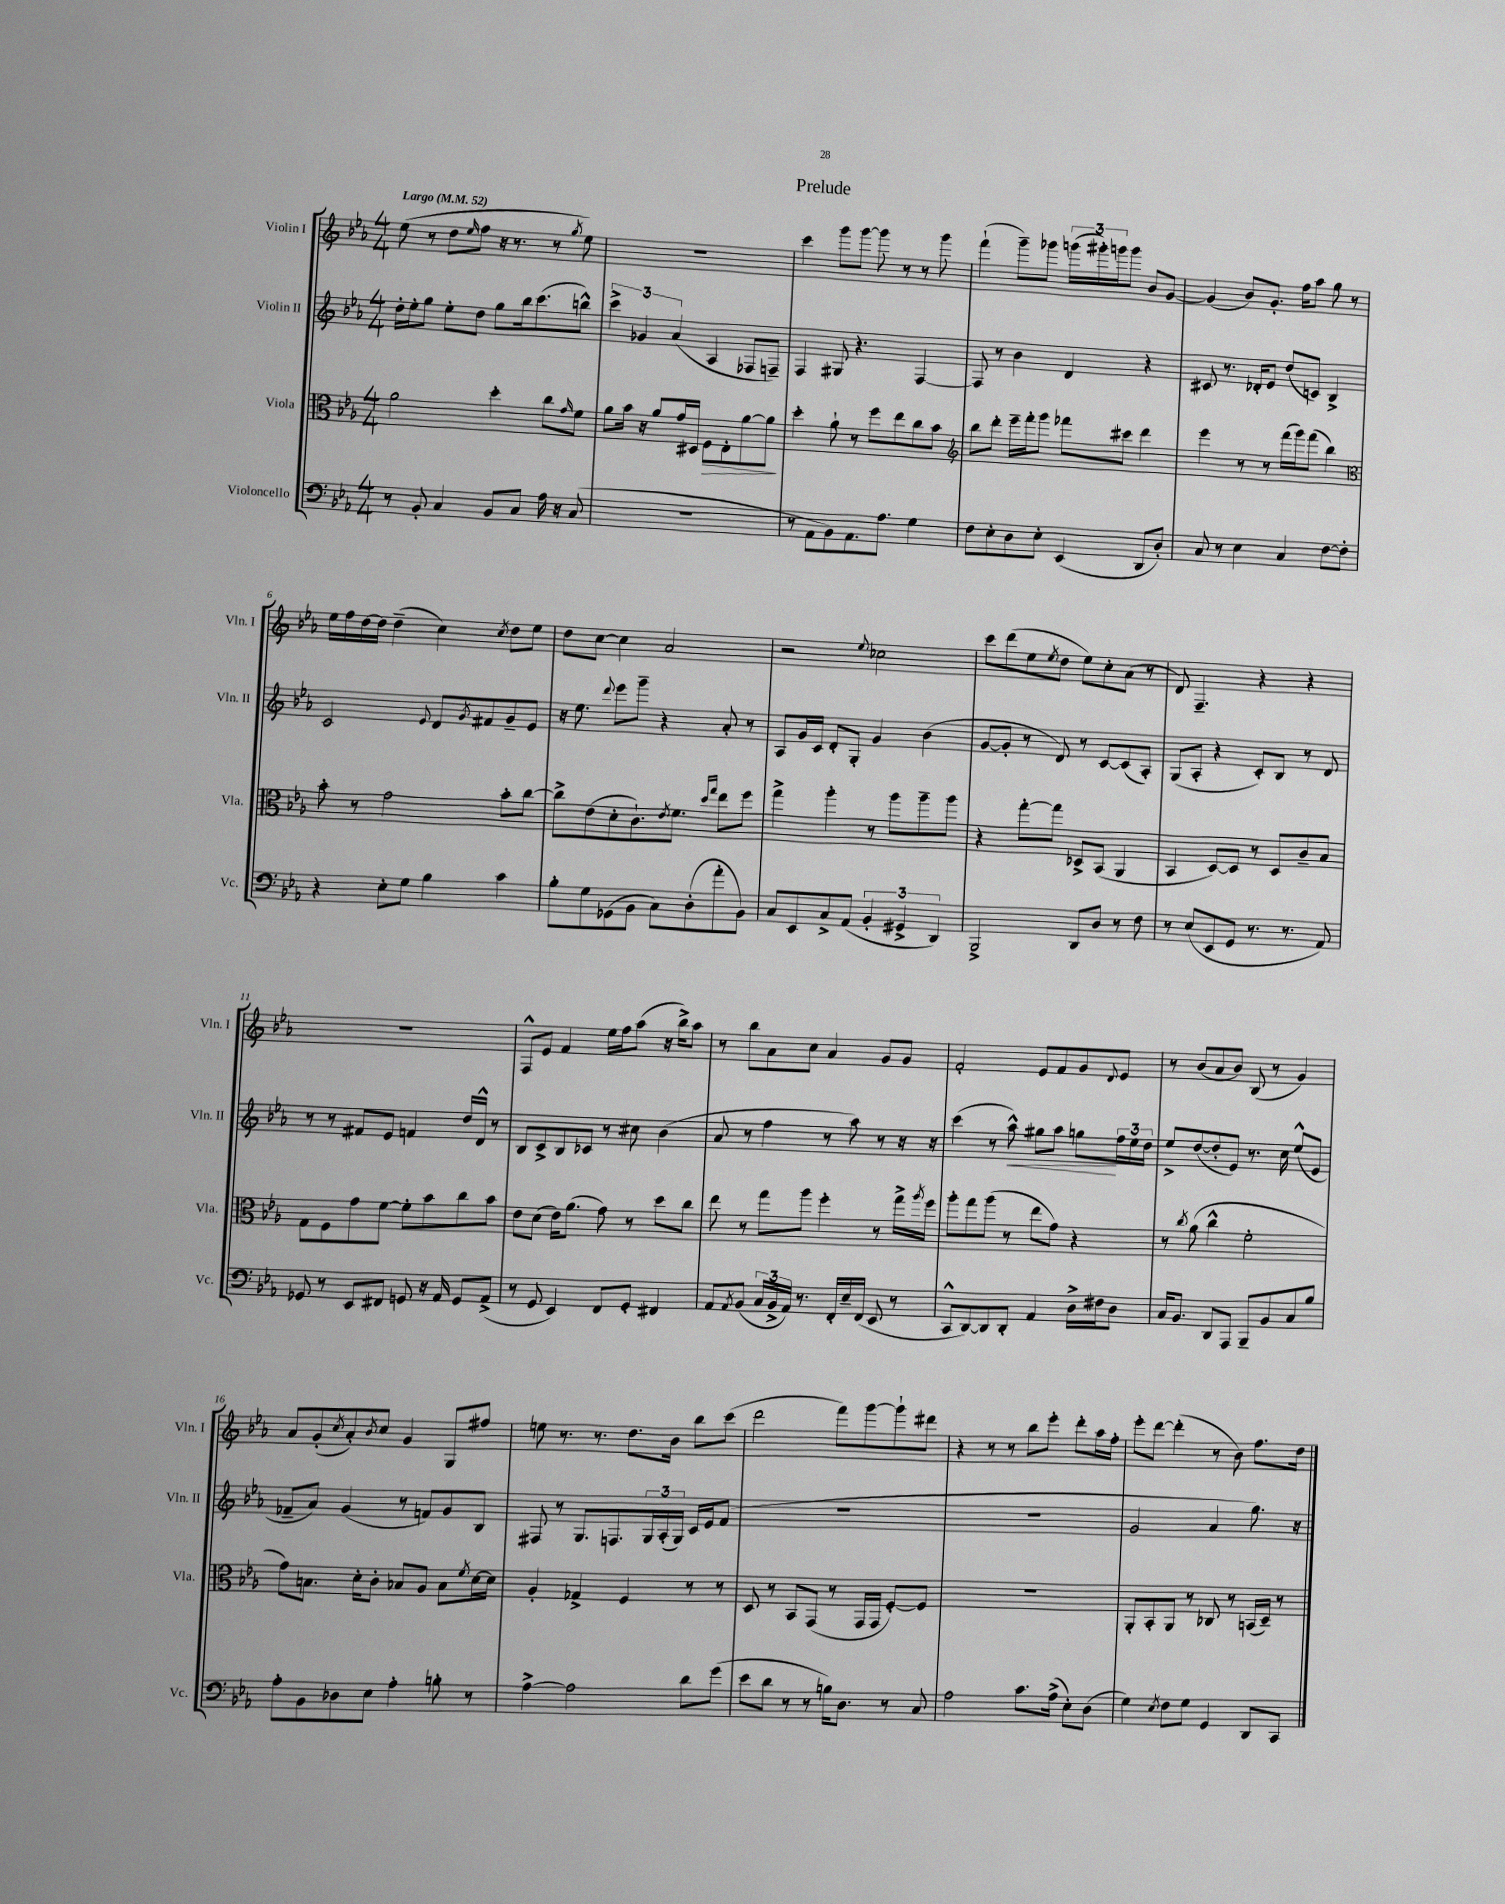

**kern	**kern	**dynam	**kern	**dynam	**kern
*part4	*part3	*part3	*part2	*part2	*part1
*staff4	*staff3	*staff3	*staff2	*staff2	*staff1
*I"Violoncello	*I"Viola	*	*I"Violin II	*	*I"Violin I
*I'Vc.	*I'Vla.	*	*I'Vln. II	*	*I'Vln. I
*clefF4	*clefC3	*	*clefG2	*	*clefG2
*k[b-e-a-]	*k[b-e-a-]	*	*k[b-e-a-]	*	*k[b-e-a-]
*M4/4	*M4/4	*	*M4/4	*	*M4/4
*MM52	*MM52	*	*MM52	*	*MM52
=1	=1	=1	=1	=1	=1
!	!	!	!	!	!LO:TX:a:B:t=Largo
8r	2a-\	.	16dd'\LL	.	(8ee-\
.	.	.	16ee-'\J	.	.
8BB-'/	.	.	8gg\J	.	8r
4C/	.	.	8ee-'\L	.	8dd\L
.	.	.	.	.	16qqee-/
.	.	.	8dd\J	.	8ff\J
8BB-/L	4dd'\	.	8gg\L	.	16r
.	.	.	.	.	8.r
8C/J	.	.	16bb-\k	.	.
.	.	.	(8.ccc\	.	.
16A-\	8cc\L	.	.	.	8r
16r	.	.	.	.	.
.	16qqg/	.	.	.	8qgg/
(8C/	8f\J	.	8bbn^^\J)	.	8ee-\)
=2	=2	=2	=2	=2	=2
1r	8a-\L	.	6ccc^\	.	1r
.	16b-\Jk	.	.	.	.
.	.	.	6g-X/	.	.
.	16r	.	.	.	.
.	8a-/L	.	.	.	.
.	.	.	(6a-/	.	.
.	16g/L	.	.	.	.
.	16D#X/JJ	.	.	.	.
!	!	!LO:HP:b	!	!	!
.	8F\L	>	4A-/	.	.
.	8E-'\	.	.	.	.
.	[8a-\	.	8F-X/L	.	.
.	8a-\J]	.	8Fn~/J)	.	.
.	.	]	.	.	.
=3	=3	=3	=3	=3	=3
8r	4dd'\	.	4F/	.	4ccc\
8AA-\L	.	.	.	.	.
8BB-\)	8a-`\	.	8G#X/	.	8ggg\L
8.AA-\	8r	.	4.r	.	[8ggg\J
.	8ff\L	.	.	.	8ggg\]
8.A-\J	.	.	.	.	.
.	8ee-\	.	.	.	8r
4G\	8cc\	.	[4F/	.	8r
.	8b-\J	.	.	.	8ggg\
=4	=4	=4	=4	=4	=4
*	*clefG2	*	*	*	*
8F\L	8bb-\L	.	8F/]	.	(4fff`\
8E-'\	8ddd'\J	.	8r	.	.
8D\	16eee-~\LL	.	4b-\	.	8ggg~\L)
.	16fff'\J	.	.	.	.
8E-'\J	8ggg\J	.	.	.	8ggg-X\J
(4EE-/	8fff-X\L	.	4d/	.	(24gggn\LL
.	.	.	.	.	24ggg#X'\)
.	.	.	.	.	24gggn\J
.	8ccc#X\J	.	.	.	8ggg\J
8DD/L	4ddd\	.	4r	.	8b-/L
8D'/J)	.	.	.	.	[8g/J
=5	=5	=5	=5	=5	=5
8C/	4eee-\	.	8c#X/	.	(4g/]
8r	.	.	8.r	.	.
4E-\	8r	.	.	.	8b-/L)
.	.	.	16d-X'/KL	.	.
.	8r	.	8e-/J	.	8.g'/J
4C/	(16fff\LL	.	(8dd/L	.	.
.	16ggg\J)	.	.	.	16ff\KL
.	(8fff\J	.	8cn/J)	.	8aa-\J
[8F\L	4bb-\)	.	4B-^/	.	8gg\
8F'\J]	.	.	.	.	8r
!!LO:LB:g=z
=6	=6	=6	=6	=6	=6
*	*clefC3	*	*	*	*
4r	8b-'\	.	2c/	.	16ee-\LL
.	.	.	.	.	16ff\
.	8r	.	.	.	[16dd\
.	.	.	.	.	16dd\JJ]
8E-'\L	2g\	.	.	.	(4dd~\
8G\J	.	.	.	.	.
.	.	.	8qqe-/	.	.
4B-\	.	.	8d/L	.	4cc\)
.	.	.	8qg/	.	.
.	.	.	8f#X/	.	.
.	.	.	.	.	8qcc/
4c\	8b-'\L	.	8g~/	.	8dd\L
.	[8cc\J	.	8e-/J	.	8ee-\J
=7	=7	=7	=7	=7	=7
8B-'\L	8cc^\L]	.	16r	.	8dd\L
.	.	.	8.ee-\	.	.
8G\	(8e-\	.	.	.	[8cc\J
.	.	.	8qqddd/	.	.
(8GG-X\	8d'\	.	8eee-\L	.	4cc\]
8BB-\J	8.c`\)	.	8ggg~\J	.	.
8C\L)	.	.	4r	.	2a-/
.	8qe-/	.	.	.	.
.	8.f\J	.	.	.	.
(8D'\	.	.	.	.	.
.	16qqdd/LL	.	.	.	.
.	16qqgg/JJ	.	.	.	.
8a-'\	8ee-\L	.	8a-'/	.	.
8BB-\J)	8ff\J	.	8r	.	.
=8	=8	=8	=8	=8	=8
8C/L	4gg^\	.	8A-/L	.	2r
8EE-/	.	.	16g/L	.	.
.	.	.	16c/JJ	.	.
8C^/	4aa-'\	.	8d'/L	.	.
(8AA-/J	.	.	8G'/J	.	.
.	.	.	.	.	8qqee-/
6BB-'/	8r	.	4g/	.	2cc-X\
.	8aa-\L	.	.	.	.
6GG#X^/	.	.	.	.	.
.	8aa-~\	.	(4b-\	.	.
6DD/)	.	.	.	.	.
.	8aa-\J	.	.	.	.
=9	=9	=9	=9	=9	=9
2BBB-^/	4r	.	[8g/L	.	8ccc\L
.	.	.	8g'/J]	.	(8ddd\
.	[8gg'\L	.	8r	.	8ee-\
.	.	.	.	.	8qee-/
.	8gg\J]	.	8d/)	.	8dd\J
8DD/L	8D-X^/L	.	8r	.	8ee-\L)
8D/J	(8BB-/J	.	[8c/L	.	8cc'\
8r	4AA-/	.	(8c/]	.	(8a-\J
8F\	.	.	8A-'/J)	.	8r
=10	=10	=10	=10	=10	=10
8r	4BB-/	.	(8G/L	.	8d/)
(8E-/L	.	.	8A-'/J	.	4.F~/
8EE-/	[8D/L)	.	4r	.	.
8GG/J	8D/J]	.	.	.	.
8.r	8r	.	8c'/L)	.	4r
.	8D/L	.	8B-/J	.	.
8.r	.	.	.	.	.
.	8c~/	.	8r	.	4r
8AA-/)	8B-/J	.	8d/	.	.
!!LO:LB:g=z
=11	=11	=11	=11	=11	=11
8GG-X/	8G\L	.	8r	.	1r
8r	8F\	.	8r	.	.
8EE-/L	8g\	.	8f#X/L	.	.
8FF#X/J	[8f\J	.	8e-/J	.	.
8GGn/	8f'\L]	.	4fn/	.	.
16r	8b-\	.	.	.	.
16AA-/	.	.	.	.	.
8GG/L	8cc\	.	16dd/LL	.	.
.	.	.	16d^^/JJ	.	.
(8AA-^/J	8b-\J	.	8r	.	.
=12	=12	=12	=12	=12	=12
8r	8e-\L	.	8B-/L	.	8F^^/L
8GG/	(8d\J	.	8c^/	.	8e-/J
4EE-/)	16e-\KL)	.	8B-/	.	4f/
.	(8.a-\J	.	.	.	.
.	.	.	8c-X/J	.	.
8FF/L	8g\)	.	8r	.	16ee-\LL
.	.	.	.	.	16ff\J
8GG'/J	8r	.	8cc#X\	.	(8aa-\J
4FF#X/	8dd\L	.	(4b-\	.	16r
.	.	.	.	.	16bb-^\KL)
.	8cc\J	.	.	.	8aa-\J
=13	=13	=13	=13	=13	=13
8AA-/L	8ee-\	.	8a-/	.	8r
8qAA-/	.	.	.	.	.
(8BB-/J	8r	.	8r	.	8bb-\L
24C/LL	8gg\L	.	4ff\	.	8a-\
24BB-^/	.	.	.	.	.
24AA-/JJ)	.	.	.	.	.
8.r	8aa-\J	.	.	.	8cc\J
.	4ff'\	.	8r	.	4a-/
16FF'/LL	.	.	.	.	.
16E-~/	.	.	8aa-\)	.	.
(16FF/JJ	.	.	.	.	.
8EE-/	8r	.	8r	.	8g/L
8r	16gg^\LL	.	16r	.	8g/J
.	8qaa-/	.	.	.	.
.	16ff\JJ	.	16r	.	.
=14	=14	=14	=14	=14	=14
8CC^^/L	8aa-'\L	.	(4ccc\	.	2f'/
[8DD/)	8gg\	.	.	.	.
8DD/]	(8aa-\J	.	8r	.	.
!	!	!	!	!LO:HP:b	!
8DD'/J	8r	.	8aa-^^\)	<	.
4AA-/	8ee-\L	.	8gg#X\L	.	8e-/L
.	8g\J)	.	8aa-\J	.	8f/
16D^\LL	4r	.	8ggn\L	.	8g/
16F#X\J	.	.	.	.	.
.	.	.	.	.	8qqd/
8D\J	.	.	24ff\L	[	8e-/J
.	.	.	24ee-\	.	.
.	.	.	24dd\JJ	.	.
=15	=15	=15	=15	=15	=15
16C/KL	8r	.	8ee-^/L	.	8r
8.BB-/J	.	.	.	.	.
.	8qcc/	.	.	.	.
.	(8a-\	.	([8dd/	.	(8b-/L
8DD/L	4cc^^\	.	8dd'/]	.	8a-/
8AAA-/J	.	.	8e-/J)	.	8b-/J)
8BBB-~/L	2f'\	.	8.r	.	(8B-/
8BB-/	.	.	.	.	8r
.	.	.	16cc\	.	.
8C/	.	.	(8ee-^^/L	.	4g/)
8B-/J	.	.	8e-/J	.	.
!!LO:LB:g=z
=16	=16	=16	=16	=16	=16
8A-'\L	8g\L)	.	8f-X~/L	.	8a-/L
8BB-\	8.Bn\J	.	8a-/J)	.	(8g'/
.	.	.	.	.	8qcc/
8D-X\	.	.	(4g/	.	8a-'/)
.	16d'\KL	.	.	.	.
.	.	.	.	.	8qb-/
8E-\J	8c'\J	.	.	.	8cc/J
4A-'\	8B-X/L	.	8r	.	4g/
.	8A-/J	.	8fn/L)	.	.
8Bn'\	8B-\L	.	8g/	.	8G/L
.	8qf/	.	.	.	.
8r	[16d\L	.	8B-/J	.	8ff#X/J
.	16d\JJ]	.	.	.	.
=17	=17	=17	=17	=17	=17
[4A-^\	4A-'/	.	8F#X/	.	8een\
.	.	.	8r	.	8.r
2A-\]	4G-X^/	.	8.G/L	.	.
.	.	.	.	.	8.r
.	.	.	8.Fn/	.	.
.	4F/	.	.	.	8.dd\L
.	.	.	24G/L	.	.
.	.	.	(24A-'/	.	.
.	.	.	.	.	16b-\Jk
.	.	.	24G/JJ)	.	.
8d\L	8r	.	16c/LL	.	8bb-\L
.	.	.	16e-/J	.	.
(8g\J	8r	.	(8f/J	.	(8ccc\J
=18	=18	=18	=18	=18	=18
8e-\L	8D/	.	1r	.	2ddd\
8d\J	8r	.	.	.	.
8r	8BB-/L	.	.	.	.
8r	(8GG/J	.	.	.	.
16Bn\KL)	8r	.	.	.	8fff\L)
8.D\J	.	.	.	.	.
.	16GG/LL	.	.	.	[8ggg\
.	16GG/JJ	.	.	.	.
8r	[8F'/L)	.	.	.	8ggg`\]
8C/	8F/J]	.	.	.	8ddd#X\J
=19	=19	=19	=19	=19	=19
2A-\	1r	.	1r	.	4r
.	.	.	.	.	8r
.	.	.	.	.	8r
8.c\L	.	.	.	.	8bb-\L
.	.	.	.	.	8eee-'\J
(16A-^\Jk	.	.	.	.	.
8E-'\L)	.	.	.	.	8ddd'\L
(8D\J	.	.	.	.	16aa-\L
.	.	.	.	.	16ff'\JJ
=20	=20	=20	=20	=20	=20
4G\)	8AA-'/L	.	2g/	.	8eee-'\L
.	8BB-'/	.	.	.	[8ddd\J
8qE-/	.	.	.	.	.
8F\L	8AA-/J	.	.	.	(4ddd'\]
8G\J	8r	.	.	.	.
4GG/	8C-X/	.	4a-/	.	8r
.	8r	.	.	.	8b-\)
8DD/L	(16BBn/LL	.	8.gg\)	.	8.ff\L
.	16D~/JJ)	.	.	.	.
8CC/J	8r	.	.	.	.
.	.	.	16r	.	16dd\Jk
==	==	==	==	==	==
*-	*-	*-	*-	*-	*-
